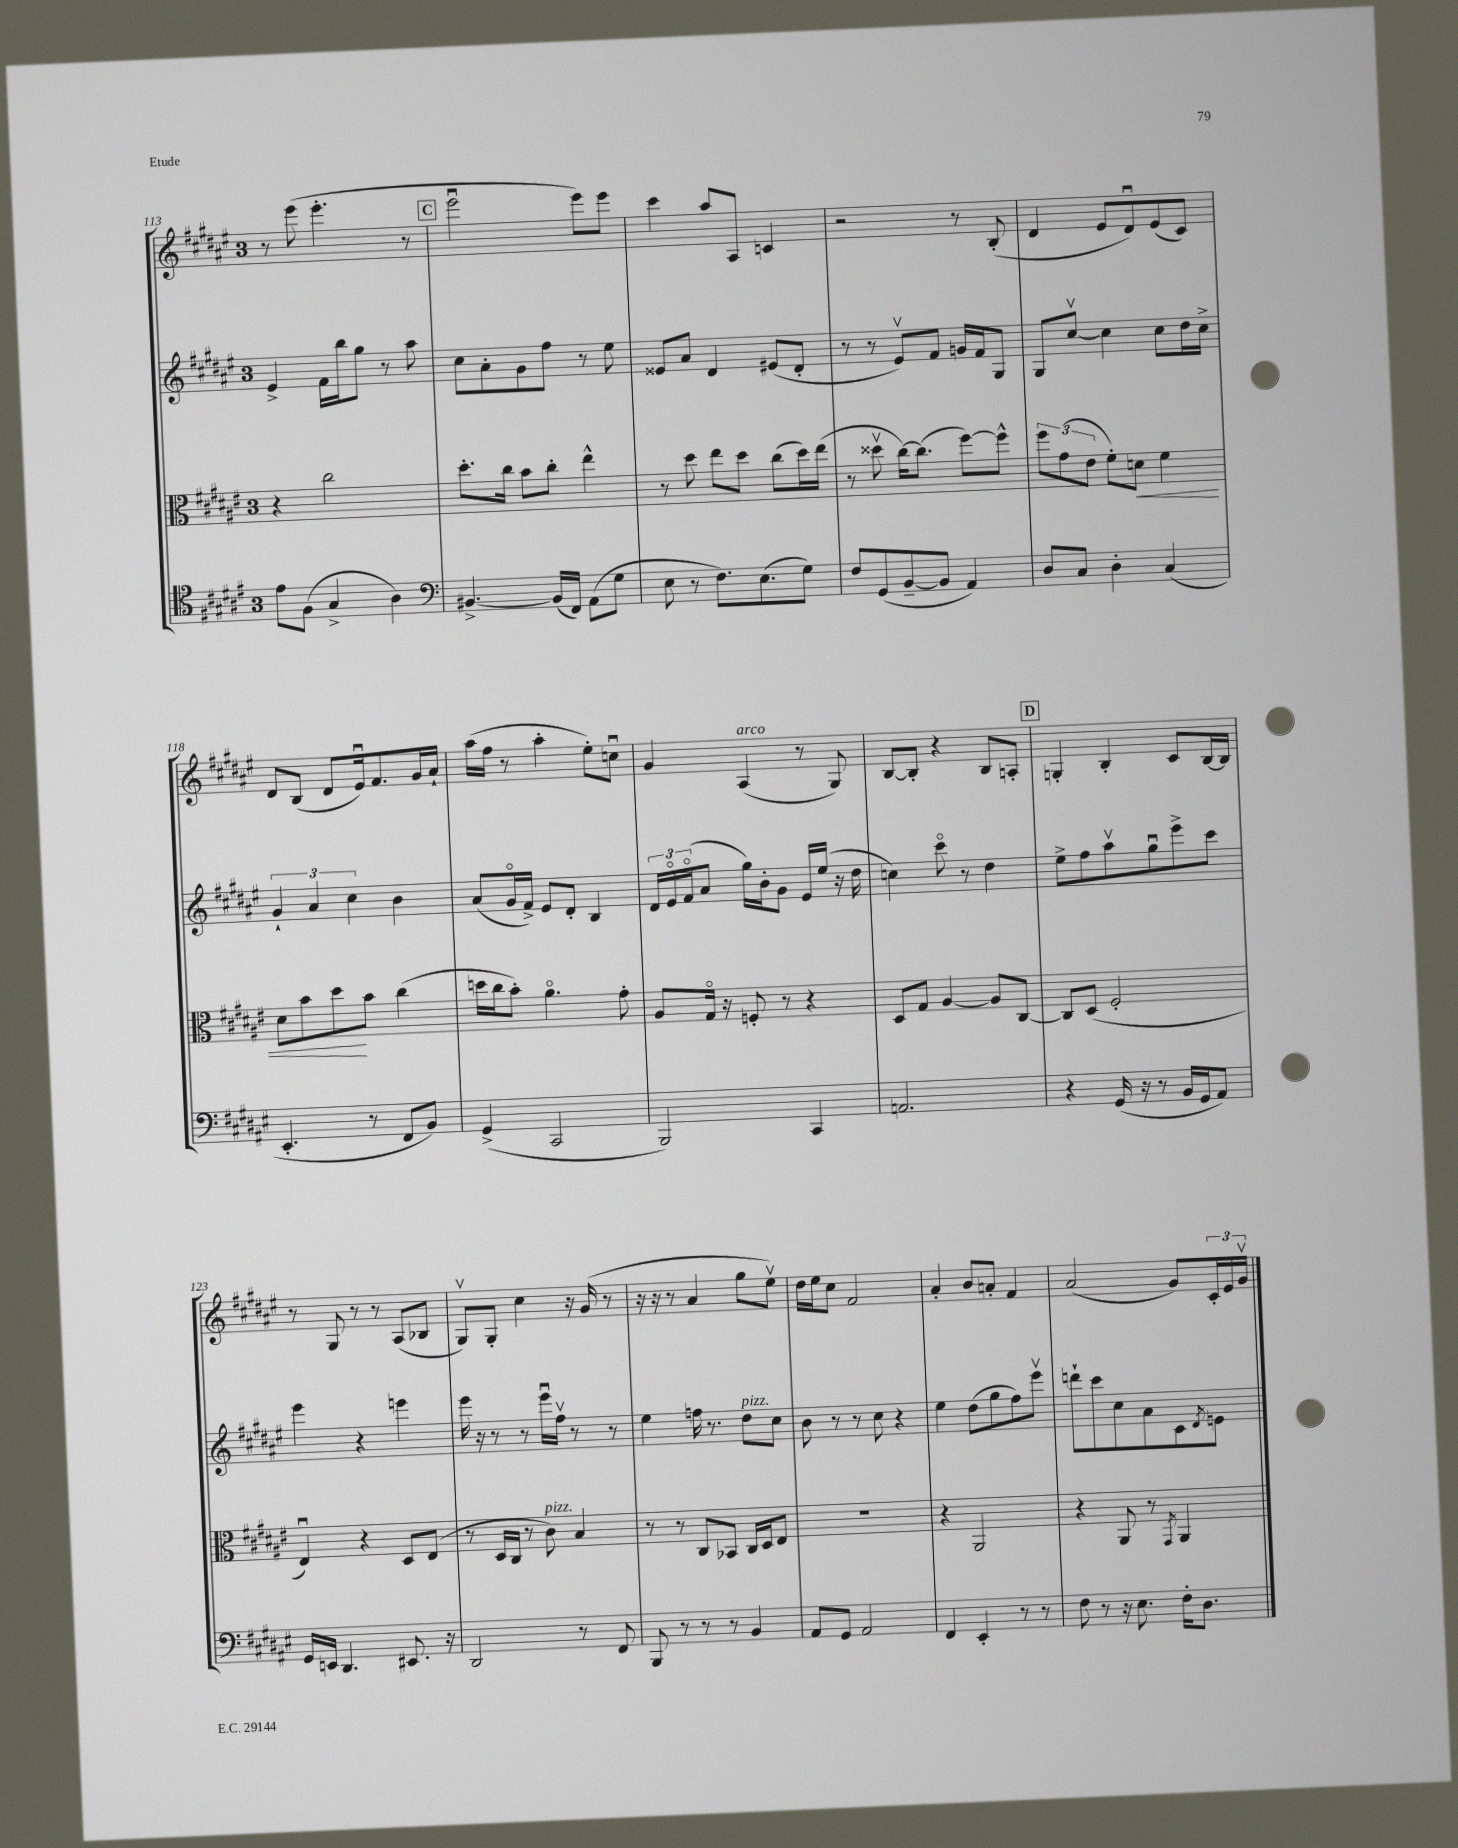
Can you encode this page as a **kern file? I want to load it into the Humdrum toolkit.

**kern	**kern	**kern	**kern
*staff4	*staff3	*staff2	*staff1
*clefC4	*clefC3	*clefG2	*clefG2
*k[f#c#g#d#a#e#]	*k[f#c#g#d#a#e#]	*k[f#c#g#d#a#e#]	*k[f#c#g#d#a#e#]
*M3/4	*M3/4	*M3/4	*M3/4
8e#\L	4r	4e#^/	8r
(8F#\J	.	.	(8eee#\
4G#^/	2cc#\	16f#\LL	4.eee#'\
.	.	16bb\J	.
.	.	8gg#\J	.
4A#\)	.	8r	.
.	.	8aa#\	8r
=	=	=	=
*clefF4	*	*	*
[4.BB#^/	8.dd#'\L	8cc#\L	2eee#u\
.	.	8a#'\	.
.	16cc#\Jk	.	.
.	8b\L	8g#\	.
(16BB#/]LL	8cc#'\J	8ff#\J	.
16FF#/JJ)	.	.	.
(8AA#\L	4ee#^^\	8r	8eee#\L)
8G#\J	.	8ee#\	8eee#\J
=	=	=	=
8E#\	8r	8e##/L	4ccc#\
8r	8dd#\	8a#/J	.
8.F#\L)	8ee#\L	4d#/	8aa#/L
.	8dd#\J	.	8A#/J
(8.E#\	.	.	.
.	(8cc#\L	(8e#/L	4c/
8G#\J)	16dd#\L)	8d#'/J	.
.	(16ee#\JJ	.	.
=	=	=	=
8F#/L	8r	8r	2r
(8GG#/	8dd##v\	8r	.
[8BB~/	[16cc#\LK)	8e#v/L)	.
.	(8.cc#\]J	.	.
8BB/]J	.	8f#/J	.
4AA#/)	[8ff#\L)	16g/LL	8r
.	.	16f#/J	.
.	8ff#^^\]J	8G#/J	(8B'/
=	=	=	=
8D#/L	12ff#\L	8G#/L	4d#/
.	(12g#\	.	.
8C#/J	.	[8cc#v/J	.
.	12e#\J	.	.
4D#'\	8f#'\L)	4cc#\]	8e#/L
.	8d\J	.	8d#u/)
(4C#/	4f#\	8cc#\L	(8e#/
.	.	16dd#\L	8c#/J)
.	.	16cc#^\JJ	.
=	=	=	=
4.EE#'/	8d#\L	6g#`/	8d#/L
.	8b\	.	(8B/J
.	.	6a#/	.
.	8dd#\	.	8d#/L
.	.	6cc#\	.
8r	8b\J	.	16e#u/k)
.	.	.	8.f#/
8FF#/L	(4cc#\	4b\	.
8BB/J)	.	.	16g#/L
.	.	.	16a#`/JJ
=	=	=	=
(4GG#^/	16dd\LL	(8a#/L	(16aa#\LL
.	16cc#\J	.	16ff#\JJ
.	8b'\J)	16g#o/L	8r
.	.	16f#^/JJ)	.
2CC#/	4.a#o\	8e#/L	4aa#'\
.	.	8d#'/J	.
.	.	4B/	8ee#'\L)
.	8g#'\	.	8ccu\J
=	=	=	=
2BBB/)	8A#/L	24d#/LL	4g#/
.	.	24e#o/	.
.	.	(24f#o/J	.
.	16G#o/Jk	8a#/J	.
.	16r	.	.
.	8F'/	16gg#\LL)	(4A#/
.	.	16b'\J	.
.	8r	8g#\J	.
4CC#/	4r	16e#/LL	8r
.	.	(16ee#/JJ	.
.	.	16r	8G#/)
.	.	16dd#\	.
=	=	=	=
2.AA/	8D#/L	4cc\)	[8B/L
.	8G#/J	.	8B'/]J
.	[4A#/	8ccc#o\	4r
.	.	8r	.
.	8A#/]L	4dd#\	8B/L
.	[8C#/J	.	8A'/J
=	=	=	=
4r	8C#/]L	8ee#^\L	4G'/
.	(8D#/J	8ff#\	.
(16GG#/	2F#'/	8aa#v\	4B'/
16r	.	.	.
8r	.	8gg#u\	.
16BB/LL	.	8eee#^\	8c#/L
16GG#/J	.	.	.
8AA#/J)	.	8ccc#\J	[16B/L
.	.	.	16B/]JJ
=	=	=	=
16GG#/LL	4E#u/)	4eee#\	8r
16EE/JJ	.	.	.
4.DD#/	.	.	8G#/
.	4r	4r	8r
.	.	.	8r
8.EE#/	8D#/L	4eee\	(8A#/L
.	(8E#/J	.	8B-/J
16r	.	.	.
=	=	=	=
2DD#/	8r	16eee#\	8G#v/L)
.	.	16r	.
.	16D#/LL	8r	8G#'/J
.	16C#/JJ	.	.
.	8r	8r	4cc#\
.	8c#\)	16eee#u\LL	.
.	.	16ff#v\JJ	.
8r	4B/	8r	16r
.	.	.	(16g#/
8FF#/	.	8r	8r
=	=	=	=
8BBB/	8r	4ee#\	16r
.	.	.	16r
8r	8r	.	8r
8r	8C#/L	16ff\	4a#/
.	.	8.r	.
8r	8BB-/J	.	.
4BB/	16C#/LL	8dd#\L	8gg#\L
.	16D#/J	.	.
.	8E#/J	8cc#\J	8ee#v\J)
=	=	=	=
8AA#/L	2.r	8b\	16dd#\LL
.	.	.	16ee#\J
8GG#/J	.	8r	8cc#\J
2AA#/	.	8r	2f#/
.	.	8cc#\	.
.	.	4r	.
=	=	=	=
4FF#/	4r	4ee#\	4a#'/
4EE#'/	2AA#/	(8dd#\L	8b/L
.	.	8gg#\	8a'/J
8r	.	8ff#\)	4f#/
8r	.	8eee#v\J	.
=	=	=	=
8F#\	4r	8ddd`\L	(2a#/
8r	.	8ccc#\	.
16r	8AA#/	8cc#\	.
8.E#\	.	.	.
.	8r	8a#\	.
.	8qGG#/	.	.
16F#'\LK	4AA#/	8c#\	8g#/L)
8.D#\J	.	.	.
.	.	8qd#/	.
.	.	8e\J	24c#'/L
.	.	.	24e#/
.	.	.	24g#v/JJ
==	==	==	==
*-	*-	*-	*-
